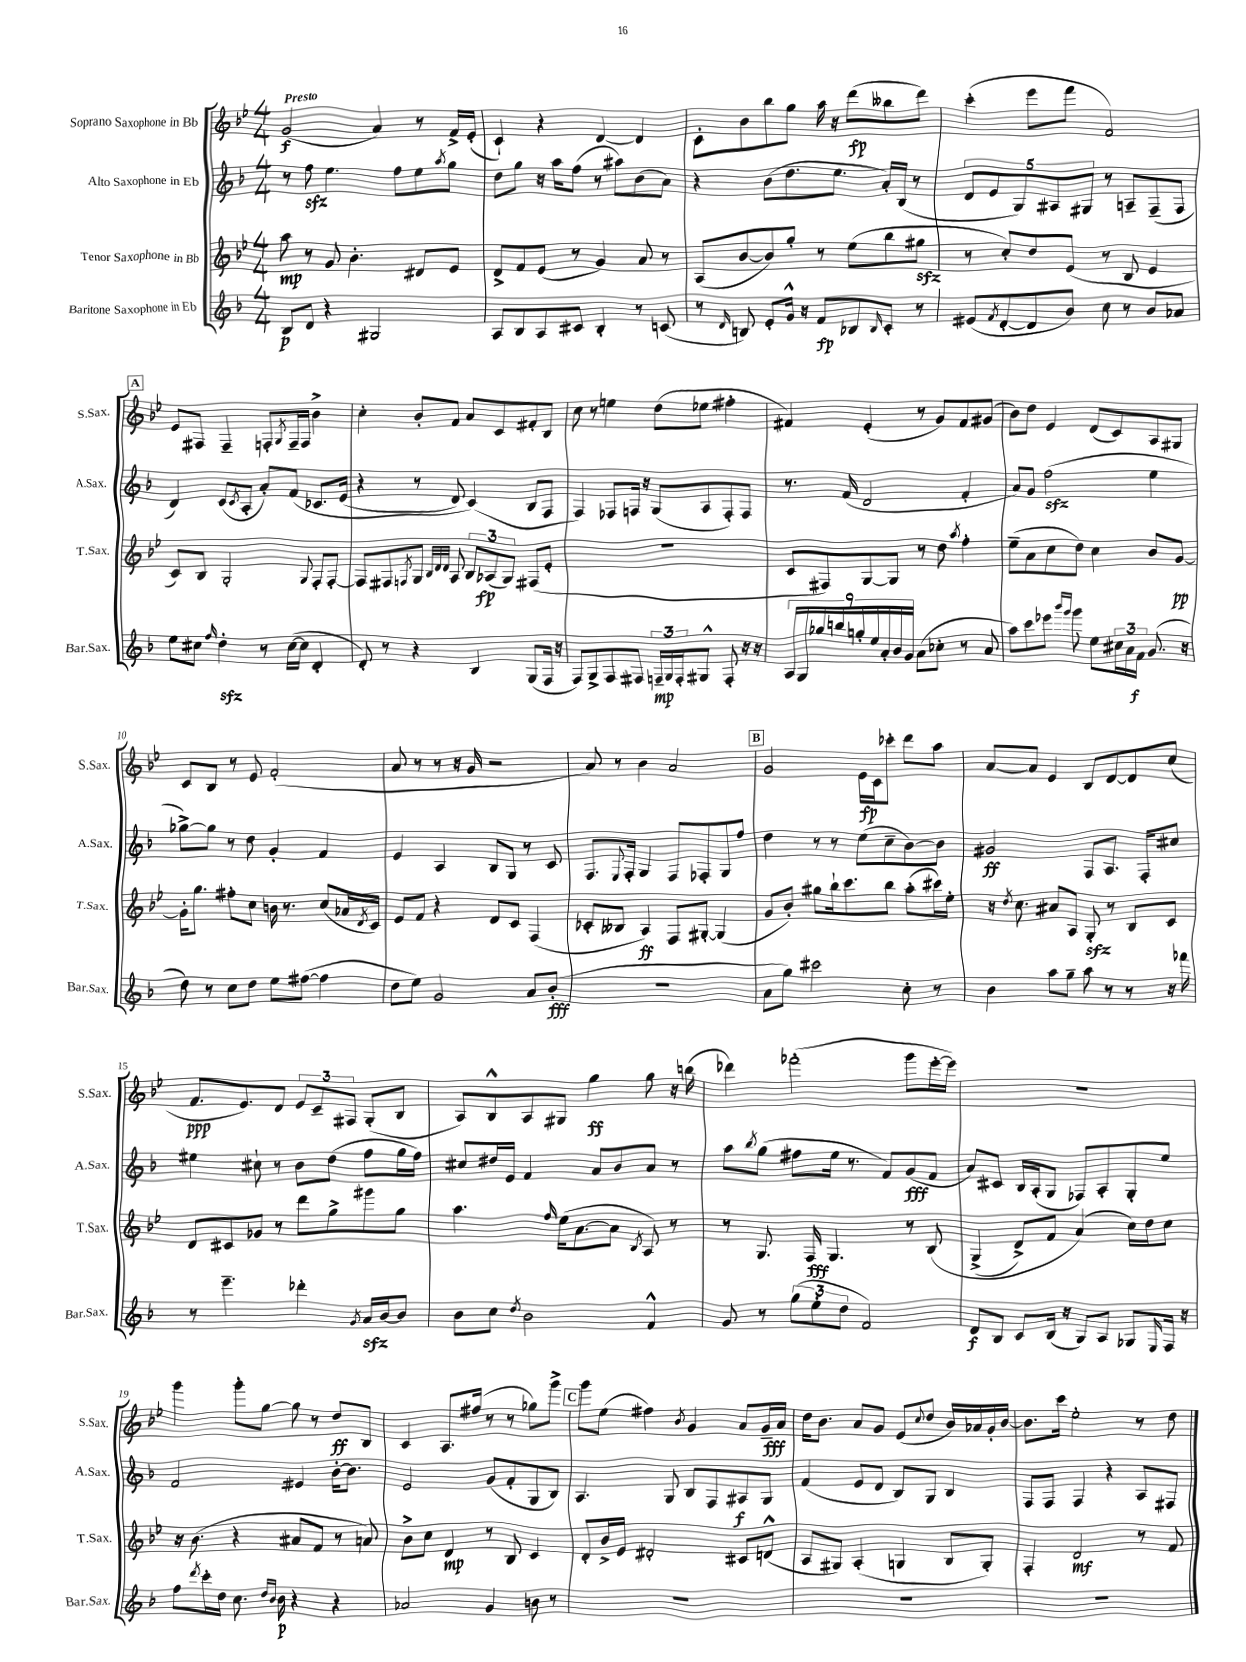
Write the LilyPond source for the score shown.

<<
\new StaffGroup <<
\new Staff = "s0" \with { instrumentName = "Soprano Saxophone in Bb" shortInstrumentName = "S.Sax." } {
    \clef treble \key bes \major \numericTimeSignature \time 4/4 \tempo "Presto"
    g'2\f( a'4) r8 f'16-> ees'16-.( |
    c'4-!) r4 d'4~ d'4 |
    c'8-. bes'8 bes''8 g''8 a''16 r16 d'''8\fp( beses''8 d'''8) |
    c'''4-.( ees'''8 f'''8 f'2) |
    \mark \markup { \box "A" } ees'8 fis8 fis4-- f8-. \acciaccatura { g8 } f16-- f16 bes'4-> |
    c''4-. bes'8-. f'8 a'8 c'8 fis'8-. bes8 |
    c''8 r8 e''4 d''8( ees''8 fis''4-. |
    fis'4) ees'4-.( r8 g'8) fis'8 gis'8( |
    bes'8) d''8 ees'4 d'8( c'8) a8 gis8 |
    c'8 bes8 r8 ees'8 f'2-.( |
    a'8 r8 r8 r16 g'16 r2 |
    a'8) r8 bes'4 a'2 |
    \mark \markup { \box "B" } g'2 ees'16\fp c'16 ces'''8-. d'''8 a''8 |
    a'8~ a'8 ees'4 bes8 d'8~ d'8 c''8( |
    f'8.\ppp ees'8.) d'8 \tuplet 3/2 { ees'8 c'8-- fis8 } g8-.( bes8 |
    a8) bes8-^ a8 gis8 g''4\ff g''8 r16 b''16( |
    des'''4) fes'''2-.( g'''8 ees'''16~-. ees'''16) |
    R1 |
    g'''4 g'''8-. g''8~ g''8 r8 d''8\ff bes8 |
    c'4 a8. fis''16( r8 r8 ges''8) g'''8-> |
    \mark \markup { \box "C" } g'''8 ees''8( fis''4) \acciaccatura { bes'8 } g'4 a'8 g'16--\fff a'16 |
    d''16 bes'8. a'8 g'8 ees'8( \appoggiatura { c''8 } d''8 bes'16) aes'16 g'16-. bes'16~ |
    bes'8. c'''16 ees''2-. r8 d''8 \bar "|." |
}
\new Staff = "s1" \with { instrumentName = "Alto Saxophone in Eb" shortInstrumentName = "A.Sax." } {
    \clef treble \key f \major \numericTimeSignature \time 4/4
    r8 f''8\sfz e''4. f''8 e''8 \acciaccatura { a''8 } g''8 |
    d''8 g''8 r16 a''16 f''8( r8 ais''8) bes'8( a'8) |
    r4 bes'8( d''8. e''8. a'16-.) bes16( r8 |
    \tuplet 5/4 { d'8 e'8 g8) ais8 gis8 } r8 a8-- f8--( f8 |
    \mark \markup { \box "A" } d'4) c'8( \acciaccatura { c'8 } a8-. a'8-.) f'8\( ces'8. e'16( |
    r4 r8 d'8) c'4(\) bes8 f8 |
    f4) fes8 f16 r16 g8( a8 f8-.) f8 |
    r8. f'16( d'2 f'4-. |
    a'8) g'8 f''2\sfz( e''4 |
    ges''8~->) ges''8 r8 d''8 g'4-. f'4 |
    e'4 a4 bes8 g8 r8 c'8 |
    f8. \appoggiatura { e8 } f16-. g4 f8 fes8-. g8 f''8 |
    \mark \markup { \box "B" } d''4 r8 r8 e''8( c''8-- bes'8~) bes'8 |
    gis'2\ff f8 a8. f16-. cis''8 |
    eis''4 cis''8-! r8 bes'8 d''8( f''8 g''16 f''16) |
    cis''8 dis''16 e'16 f'4 a'8 bes'8 a'8 r8 |
    a''8 \acciaccatura { bes''8 } g''8( fis''8 e''16 r8. f'8) g'8\fff( f'8 |
    a'8) cis'8 bes16 a16-.( g8 fes8) a8-. g8-. e''8 |
    f'2 eis'4 bes'16~-. bes'8. |
    e'2 g'8( f'8-. g8 bes8) |
    \mark \markup { \box "C" } a4. g8 bes8 f8 ais8\f g8 |
    f'4( e'8 d'8 bes8) g8 bes4 |
    f8 f8 f4 r4 a8 fis8 \bar "|." |
}
\new Staff = "s2" \with { instrumentName = "Tenor Saxophone in Bb" shortInstrumentName = "T.Sax." } {
    \clef treble \key bes \major \numericTimeSignature \time 4/4
    a''8\mp r8 g'8 bes'4.-. dis'8 ees'8 |
    d'8-> f'8 ees'8( r8 g'4) a'8 r8 |
    a8( bes'8~ bes'8) g''8-. r8 ees''8( bes''8 gis''8\sfz |
    r8 c''8-.) d''8 ees'8( r8 bes8 ees'4 |
    \mark \markup { \box "A" } c'8) bes8 g2-. \appoggiatura { g8 } f8-. f8~-. |
    f8 fis8 \acciaccatura { f8 } g8 \grace { bes32 d'32 d'32 } a8 \tuplet 3/2 { bes8 aes8\fp( g8) } fis8( ees'8-. |
    R1 |
    c'8 fis8) g8~ g8 r8 d''8 \acciaccatura { a''8 } f''4-. |
    ees''8--( a'8 c''8 d''8) c''4 bes'8 g'8~\pp |
    g'16-. g''8. fis''8-. c''8 b'16 r8. c''8( aes'16 \acciaccatura { d'8 } c'16) |
    ees'8 f'8 r4 d'8 c'8 f4( |
    ces'8-. beses8 a4\ff) f8 gis8~-. gis4( |
    \mark \markup { \box "B" } g'8 bes'8-.) gis''8 bes''16-! c'''8. bes''8 a''8-.( cis'''16) ees''16-. |
    r16 \acciaccatura { d''8 } c''8. ais'8 a8 g8-.\sfz r8 bes8 c'8 |
    d'8 cis'8 ges'8 r8 d'''8 g''8-> gis'''8 g''8 |
    a''4. \grace { f''16 } ees''16( a'8.~ a'8 \acciaccatura { bes8 } a8) r8 |
    r8 g8. f16\fff g4. r8 bes8\( |
    g4->( d'8->) f'8 a'4(\) c''16) d''16 c''8 |
    r16 bes'8.( r4 ais'8 f'8 r8 a'8) |
    bes'8-> c''8 d'4\mp r8 bes8 c'4 |
    \mark \markup { \box "C" } d'8-. bes'16-> ees'16 dis'2-. cis'8 d'8-^( |
    a8 gis8) a4-.( g4 bes8 g8-.) |
    f4-. d'2\mf r8 f'8 \bar "|." |
}
\new Staff = "s3" \with { instrumentName = "Baritone Saxophone in Eb" shortInstrumentName = "Bar.Sax." } {
    \clef treble \key f \major \numericTimeSignature \time 4/4
    bes8\p d'8 r4 gis2 |
    a8 bes8 a8 cis'8 bes4-. r8 c'8( |
    r8 \grace { d'16 } b8) e'8-. g'16-^ r16 f'8\fp bes8 \grace { bes16 } c'8-. r8 |
    eis'8( \acciaccatura { f'8 } d'8~-. d'8 bes'8) c''8 r8 bes'8 aes'8 |
    \mark \markup { \box "A" } e''8 cis''8 \grace { f''16 } d''4-.\sfz r8 cis''16~( cis''16 d'4-. |
    d'8-.) r8 r4 bes4 g8( f16 r16 |
    f8) g8-> f8 fis8 \tuplet 3/2 { f16--\mp g16 f16-. } gis8-^ f8-. r16 r16 |
    \tuplet 9/8 { a16 g16 ges''16 b''16 g''16-. e''16 a'16-. bes'16 g'16 } a'8( ces''8-. r8 a'8 |
    a''8) c'''8 ees'''8 \grace { bes'''16 g'''16 } g'''8 e''8 \tuplet 3/2 { cis''16 a'16 f'16\f } g'8.( r16 |
    d''8) r8 c''8 d''8 e''8 fis''8~( fis''4 |
    d''8 e''8) g'2 a'8 bes'8-.\fff( |
    R1 |
    \mark \markup { \box "B" } a'8 g''8) cis'''2 c''8-. r8 |
    bes'4 a''8 g''8-- a''8 r8 r8 r16 fes'''16 |
    r8 e'''4.-- des'''4-. \acciaccatura { g'8 } a'16\sfz bes'16~ bes'8 |
    bes'8 c''8 \acciaccatura { d''8 } bes'2 f'4-^ |
    g'8 r8 \tuplet 3/2 { g''8( e''8-. d''8 } f'2) |
    d'8\f bes8 c'8 bes16( r16 g8) a8 ges8 \grace { e16 } f16 r16 |
    f''8 \acciaccatura { d'''8 } c'''16-. d''16 c''8. \grace { d''16 bes'16 } bes'16\p r4 r4 |
    aes'2 g'4 b'8 r8 |
    \mark \markup { \box "C" } R1 |
    R1 |
    R1 \bar "|." |
}
>>
>>
